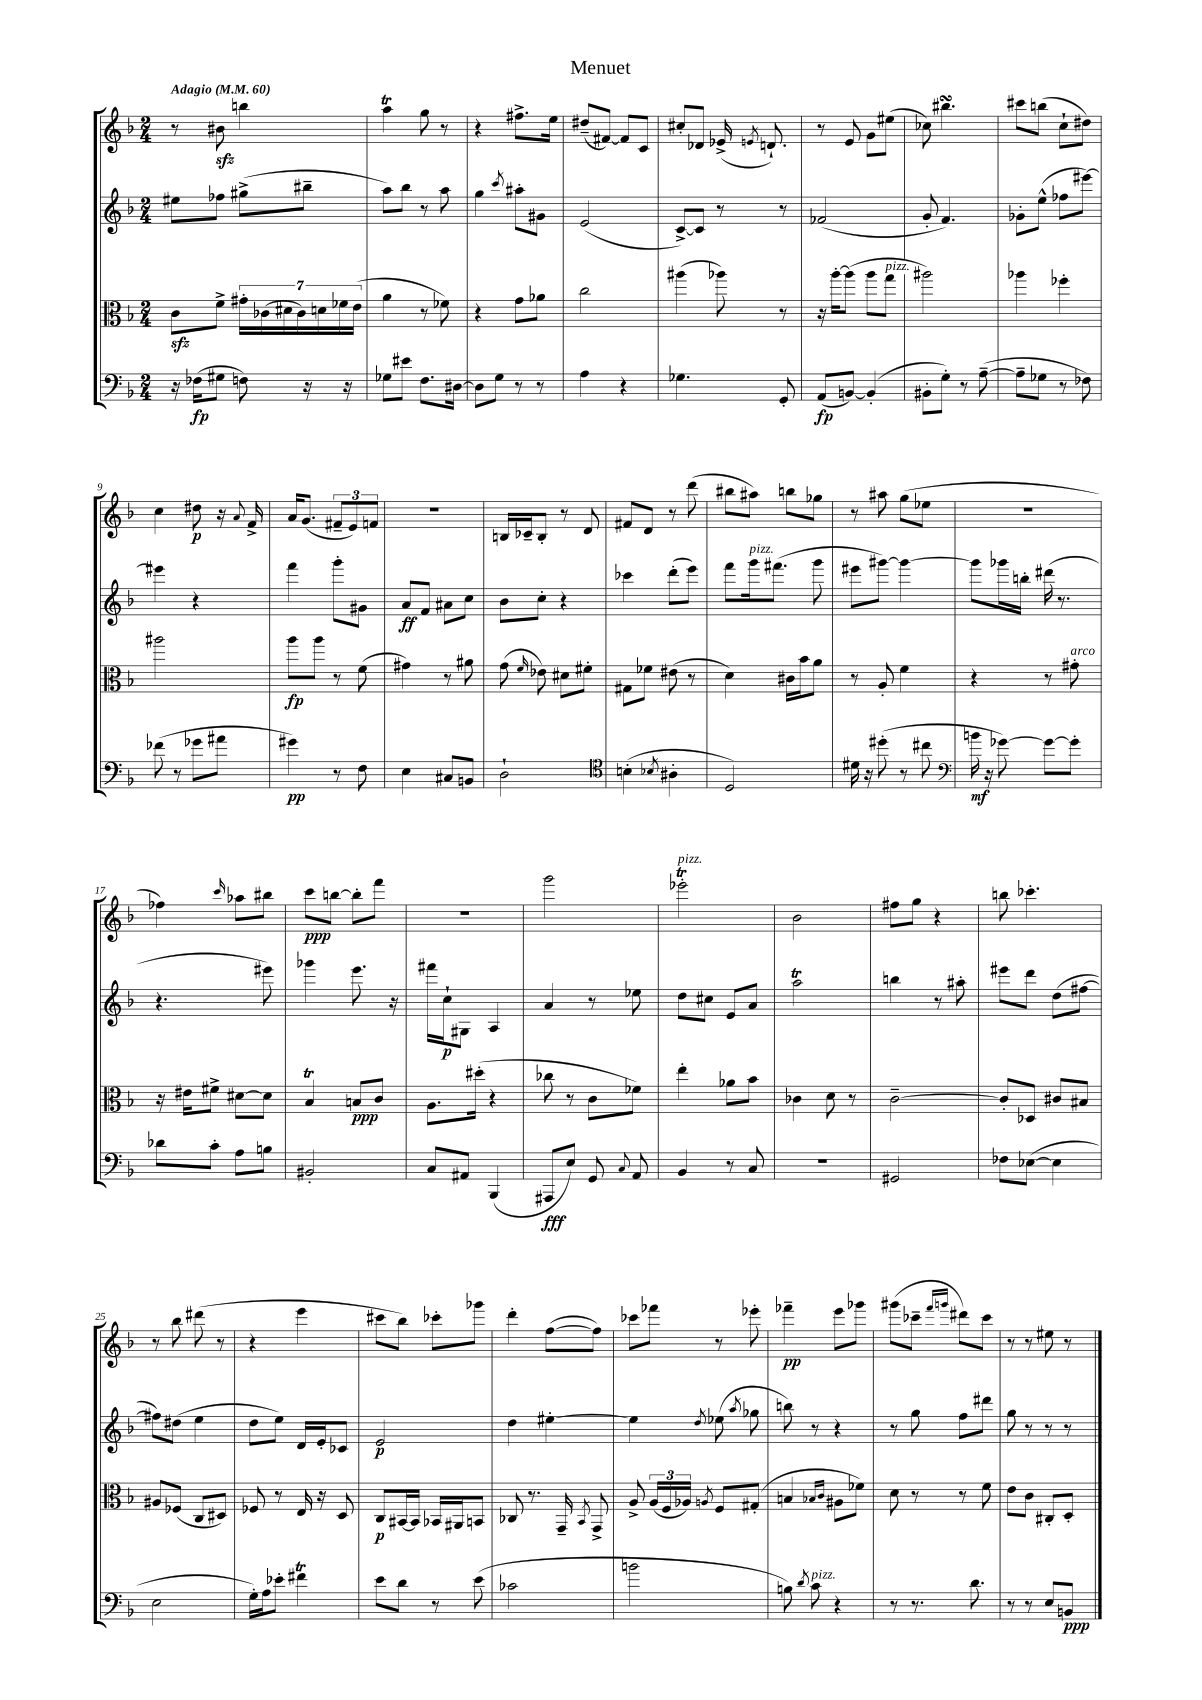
\header { title = "Menuet" }
<<
\new StaffGroup <<
\new Staff = "s0" {
    \clef treble \key f \major \numericTimeSignature \time 2/4 \tempo "Adagio" 4 = 60
    \autoBeamOff r8 bis'8\sfz b''4 |
    a''4\trill g''8 r8 |
    r4 fis''8.[-> e''16] |
    dis''8[--( fis'8]~) fis'8[ c'8] |
    cis''8[-. des'8] ees'16->( \acciaccatura { e'8 } d'8.-!) |
    r8 e'8 g'8[ eis''8]( |
    ces''8) bis''4.\turn |
    cis'''8[ b''8]( c''8[-! dis''8]) |
    c''4 dis''8\p r16 \appoggiatura { a'8 } f'16-> |
    a'16[ g'8.]( \tuplet 3/2 { fis'8[-- e'8) f'8] } |
    R2 |
    b16[ ces'16-- b8]-. r8 d'8 |
    fis'8[ d'8] r8 d'''8( |
    bis''8[ ais''8]) b''8[ ges''8] |
    r8 ais''8 g''8[( ees''8] |
    R2 |
    fes''4) \grace { c'''16 } aes''8[ bis''8] |
    c'''8[\ppp b''8]~ b''8[-. f'''8] |
    R2 |
    g'''2 |
    ees'''2-.\trill^\markup { \italic "pizz." } |
    bes'2 |
    fis''8[ g''8] r4 |
    b''8 ces'''4.-. |
    r8 bes''8 dis'''8( r8 |
    r4 e'''4 |
    cis'''8[ bes''8]) ces'''8[-. ges'''8] |
    d'''4-. f''8[~( f''8]) |
    ces'''8[ fes'''8] r8 ees'''8-. |
    fes'''4--\pp e'''8[ ges'''8] |
    gis'''8[( ces'''8]-- \grace { f'''16[ g'''16] } dis'''8[) ces'''8] |
    r8 r8 eis''8 r8 \bar "|." |
}
\new Staff = "s1" {
    \clef treble \key f \major \numericTimeSignature \time 2/4
    \autoBeamOff eis''8[ fes''8] gis''8[->( bis''8]-- |
    a''8[) bes''8] r8 a''8 |
    g''4 \acciaccatura { c'''8 } ais''8[-. gis'8] |
    e'2( |
    c'8[~->) c'8] r8 r8 |
    fes'2( |
    g'8-. f'4.) |
    ges'8[-. e''8]-^( fes''8[ eis'''8]~) |
    eis'''4 r4 |
    f'''4 g'''8[-. gis'8] |
    a'8[\ff f'8] ais'8[ c''8] |
    bes'8[ c''8]-. r4 |
    ces'''4 d'''8[-.( e'''8]) |
    f'''8[ g'''16^\markup { \italic "pizz." } fis'''8.]( g'''8 |
    eis'''8[ gis'''8]~) gis'''4~ |
    gis'''8[ ges'''16 b''16]-. dis'''16( r8. |
    r4. eis'''8) |
    ges'''4 e'''8. r16 |
    fis'''16[ c''16-!\p gis8] a4 |
    a'4 r8 ees''8 |
    d''8[ cis''8] e'8[ a'8] |
    a''2\trill |
    b''4 r8 ais''8-. |
    eis'''8[ d'''8] d''8[( fis''8]~ |
    fis''8[) dis''8]( e''4 |
    d''8[ e''8]) d'16[ e'16-. ces'8] |
    e'2\p |
    d''4 eis''4~-. |
    eis''4 \acciaccatura { d''8 } ees''8( \acciaccatura { a''8 } ges''8 |
    b''8) r8 r4 |
    r8 g''8 f''8[ dis'''8] |
    g''8 r8 r8 r8 \bar "|." |
}
\new Staff = "s2" {
    \clef alto \key f \major \numericTimeSignature \time 2/4
    \autoBeamOff c'8[\sfz f'8]-> \tuplet 7/4 { gis'16[-. ces'16( dis'16 ces'16) d'16 fes'16 e'16]( } |
    a'4 r8 fes'8) |
    r4 g'8[ aes'8] |
    c''2 |
    ais''4( aes''8) r8 |
    r16 a''16[~-. a''8]( a''8[ g''8]^\markup { \italic "pizz." } |
    ais''2) |
    aes''4 fes''4-. |
    ais''2 |
    a''8[\fp a''8] r8 f'8( |
    gis'4) r8 ais'8 |
    g'8( \grace { f'16 } ees'8) dis'8[ fis'8]-. |
    gis8[ fes'8] eis'8( r8 |
    d'4) cis'16[ bes'16 a'8] |
    r8 a8-. f'4 |
    r4 r8 gis'8-.^\markup { \italic "arco" } |
    r16 eis'16[ fis'8]-> dis'8[~ dis'8] |
    bes4\trill b8[\ppp c'8] |
    a8.[ dis''16]-.( r4 |
    ces''8 r8 c'8[ fes'8]) |
    e''4-. aes'8[ bes'8] |
    ces'4 d'8 r8 |
    c'2~-- |
    c'8[-. des8] cis'8[ bis8] |
    ais8[ fes8]( c8[ dis8]) |
    fes8 r8 e16 r16 d8 |
    c8[\p bis,16~ bis,16] bes,16[ ais,16 b,8] |
    ces8 r8. g,16-- \acciaccatura { bes,8 } g,8-> |
    a8-> \tuplet 3/2 { a16[( f16 aes16]) } \acciaccatura { a8 } f8[ gis8]-.( |
    b4 \grace { bes16[ c'16] } ais8[ fes'8]) |
    d'8 r8 r8 f'8 |
    e'8[ c'8] cis8[-. d8]-. \bar "|." |
}
\new Staff = "s3" {
    \clef bass \key f \major \numericTimeSignature \time 2/4
    \autoBeamOff r16 fes16[\fp( gis8] f8) r16 r16 |
    ges8[ eis'8] f8.[ dis16]~ |
    dis8[ g8] r8 r8 |
    a4 r4 |
    ges4. g,8-. |
    a,8[\fp( b,8]~) b,4-.( |
    bis,8[-. g8]-.) r8 a8~--( |
    a8[-- ges8] r8 fes8) |
    fes'8( r8 ges'8[ ais'8] |
    gis'4\pp) r8 f8 |
    e4 cis8[ b,8] |
    d2-! |
    \clef tenor b4-.( \acciaccatura { bes8 } ais4-. |
    d2) |
    dis'16 r16 dis''8-.( r8 cis''8 |
    \clef bass b'16\mf r16 ges'8~) ges'8[~ ges'8]-. |
    des'8[ c'8]-. a8[ b8] |
    bis,2-. |
    c8[ ais,8] bes,,4( |
    ais,,8[\fff e8]) g,8 \appoggiatura { c8 } a,8 |
    bes,4 r8 c8 |
    R2 |
    gis,2 |
    fes8[ ees8]~( ees4 |
    e2 |
    g16[-.) a16 ees'8]-. fis'4\trill |
    e'8[ d'8] r8 e'8( |
    ces'2 |
    b'2 |
    b8) \acciaccatura { d'8 } c'8^\markup { \italic "pizz." } r4 |
    r8 r8. d'8. |
    r8 r8 e8[ b,8]\ppp \bar "|." |
}
>>
>>
